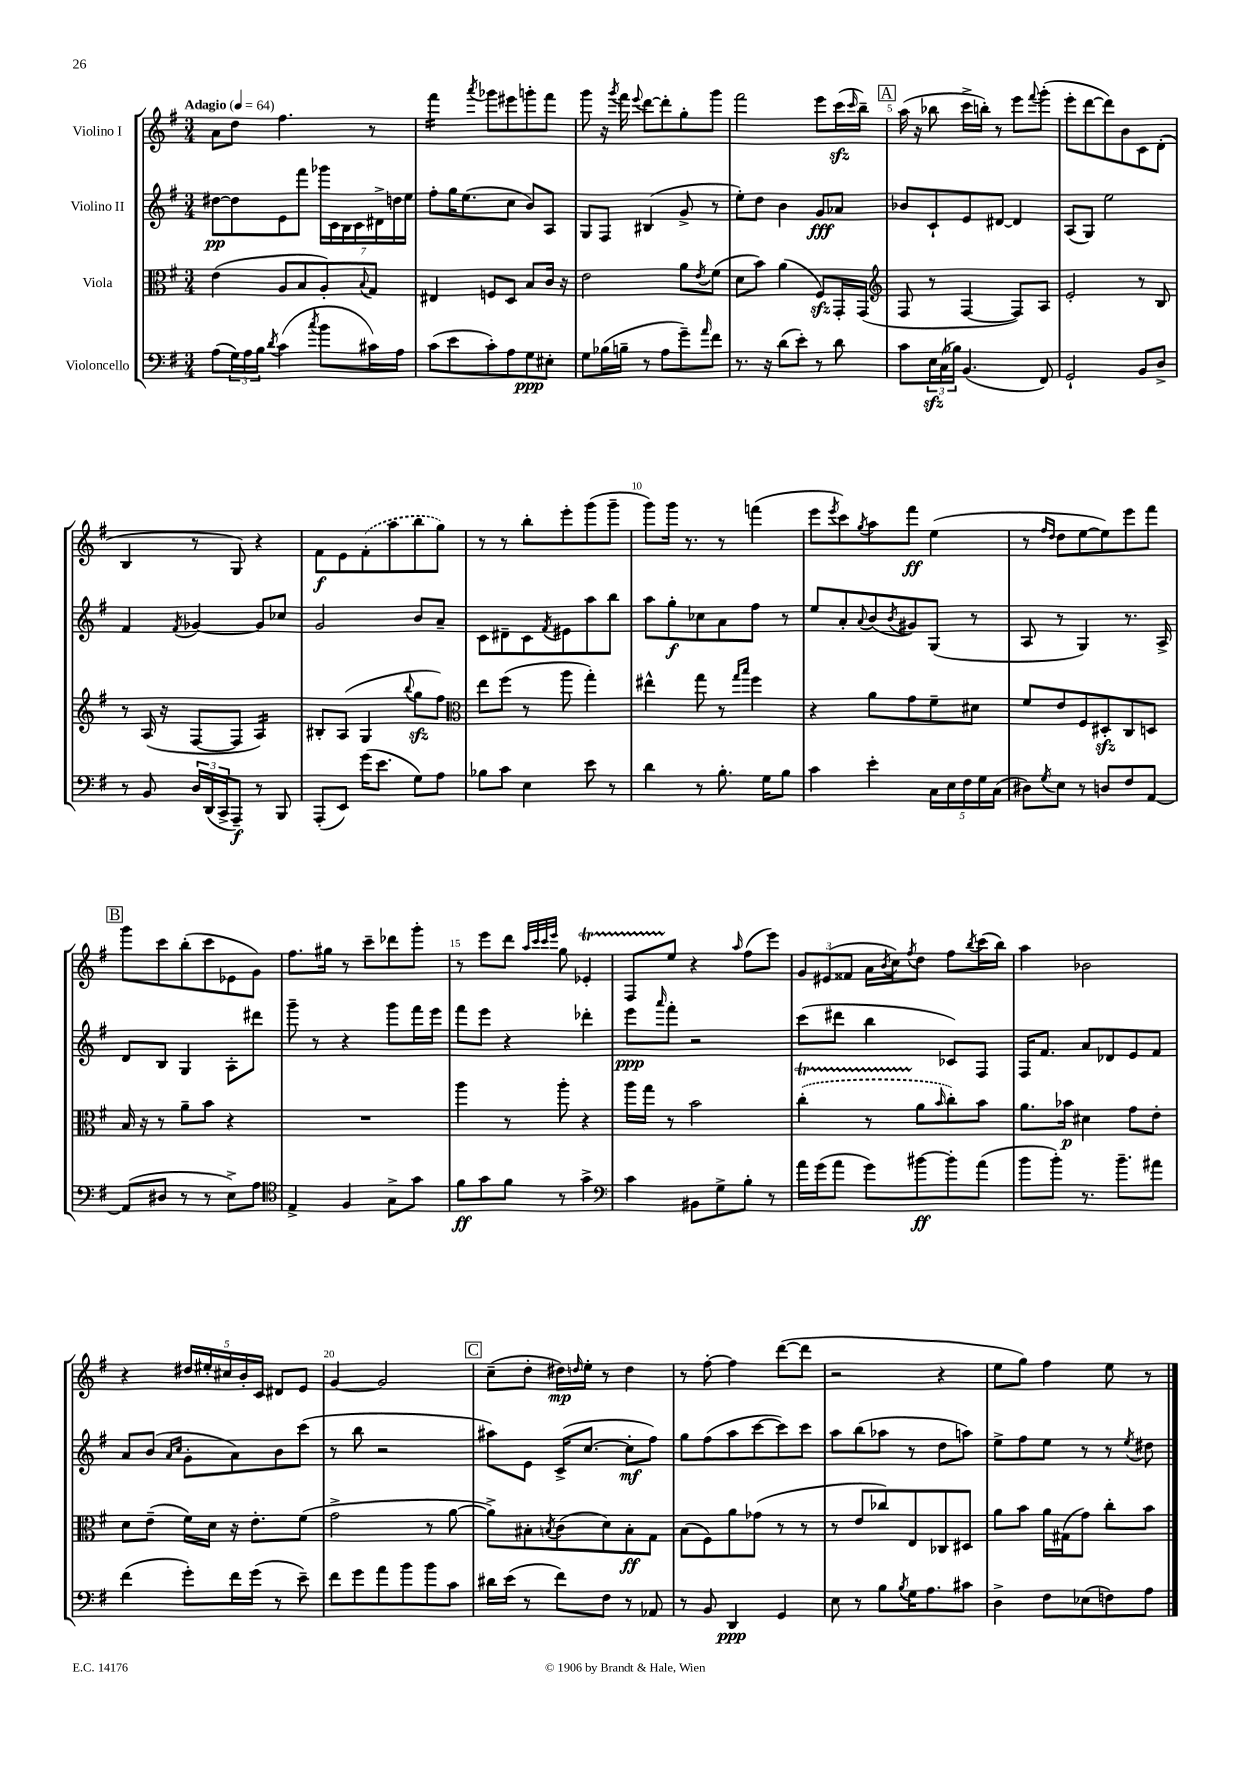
<<
\new StaffGroup <<
\new Staff = "s0" \with { instrumentName = "Violino I" } {
    \clef treble \key g \major \numericTimeSignature \time 3/4 \tempo "Adagio" 4 = 64
    a'8 d''8 fis''4. r8 |
    fis'''4:16 \acciaccatura { a'''8 } ges'''8 eis'''8 g'''8-. fis'''8 |
    g'''8 r16 \acciaccatura { g'''8 } fis'''16 \appoggiatura { e'''8 } d'''8~ d'''8-. g''8-. g'''8 |
    fis'''2 e'''8 c'''16\sfz( \grace { c'''16 } b''16--) |
    \mark \markup { \box "A" } a''16( r16 bes''8 c'''16-> b''16-.) r8 e'''8 \appoggiatura { fis'''8 } g'''8-.( |
    e'''8-. d'''8~ d'''8) b'8 c'8 d'8-.( |
    b4 r8 g8) r4 |
    fis'8\f e'8 \once \slurDashed fis'8-.( a''8 b''8 g''8) |
    r8 r8 b''8-. e'''8-. g'''8( g'''8-- |
    g'''8) g'''16 r8. r8 f'''4( |
    e'''8 \acciaccatura { e'''8 } c'''8) \acciaccatura { g''8 } a''8 fis'''8\ff e''4( |
    r8 \grace { fis''16 d''16 } d''8 e''8~ e''8) e'''8 fis'''8 |
    \mark \markup { \box "B" } g'''8 c'''8 b''8-.( c'''8 ees'8 g'8) |
    fis''8. gis''16 r8 c'''8-- des'''8 g'''8-. |
    r8 e'''8 d'''8 \grace { a''32 c'''32 c'''32 e'''32 } g''8 ees'4-.\startTrillSpan |
    fis8 e''8\stopTrillSpan r4 \grace { a''16 } fis''8( e'''8) |
    \tuplet 3/2 { g'8 eis'8( fisis'8 } a'16 \acciaccatura { b'8 } c''16) \acciaccatura { fis''8 } d''8 fis''8 \acciaccatura { b''8 } c'''16( b''16) |
    a''4 bes'2 |
    r4 \tuplet 5/4 { dis''16 eis''16-. cis''16 b'16-. c'16 } dis'8 e'8 |
    g'4~ g'2 |
    \mark \markup { \box "C" } c''8--( d''8-. dis''16\mp) \grace { d''16 } e''16-. r8 d''4 |
    r8 fis''8~-. fis''4 d'''8~( d'''8 |
    r2 r4 |
    e''8 g''8) fis''4 e''8 r8 \bar "|." |
}
\new Staff = "s1" \with { instrumentName = "Violino II" } {
    \clef treble \key g \major \numericTimeSignature \time 3/4
    dis''8~\pp dis''8 e'8 fis'''8 \tuplet 7/4 { ges'''16 c'16 b16 c'16 dis'16-> d''16 e''16 } |
    fis''8-. g''16 e''8.( c''8 b'8) a8 |
    g8 fis8 bis4( g'8-> r8 |
    e''8-.) d''8 b'4 g'8\fff aes'8 |
    \mark \markup { \box "A" } bes'8 c'8-! e'8 dis'8~ dis'4 |
    a8( g8) e''2 |
    fis'4 \acciaccatura { fis'8 } ges'4~ ges'8 ces''8 |
    g'2 b'8 a'8-- |
    c'8 dis'8-- c'8 \acciaccatura { fis'8 } eis'8 a''8 b''8 |
    a''8 g''8-.\f ces''8 a'8 fis''8 r8 |
    e''8 a'8-. \appoggiatura { a'8 } b'8( \acciaccatura { b'8 } gis'8) g8( r8 |
    a8 r8 g4) r8. a16-> |
    \mark \markup { \box "B" } d'8 b8 g4 a8-. dis'''8 |
    g'''8-- r8 r4 g'''8 fis'''16 e'''16 |
    fis'''8 e'''8 r4 des'''4-. |
    e'''8\ppp \grace { a'''16 } fis'''8-. r2 |
    c'''8( dis'''8 b''4 ces'8) fis8 |
    fis16 fis'8. a'8 des'8 e'8 fis'8 |
    a'8 b'8( \grace { a'16 c''16 } g'8-. a'8) b'8 c'''8( |
    r8 b''8 r2 |
    \mark \markup { \box "C" } ais''8) e'8 c'16->( c''8.~ c''8-.\mf fis''8) |
    g''8 fis''8( a''8 c'''8~ c'''8) c'''8 |
    a''8 b''8( aes''8 r8 d''8 a''8) |
    e''8-> fis''8 e''8 r8 r8 \acciaccatura { e''8 } dis''8 \bar "|." |
}
\new Staff = "s2" \with { instrumentName = "Viola" } {
    \clef alto \key g \major \numericTimeSignature \time 3/4
    e'4( a8 b8 a8-.) \appoggiatura { b8 } g8 |
    eis4 f8 d8 b8 c'16 r16 |
    e'2 a'8 \acciaccatura { e'8 } fis'8( |
    d'8 b'8) a'4( fis8\sfz) g,16-. g,16( |
    \mark \markup { \box "A" } \clef treble fis8 r8 fis4~ fis8) a8 |
    e'2-. r8 b8 |
    r8 a16( r16 fis8~ fis8 a4:16) |
    bis8-. a8( g4 \appoggiatura { b''8 } g''8\sfz fis''8) |
    \clef alto e''8 fis''8( r8 a''8 g''4-.) |
    eis''4-^ g''8 r8 \grace { g''16 b''16 } fis''4 |
    r4 a'8 g'8 fis'8-- dis'8 |
    fis'8 e'8 fis8 dis8-.\sfz c8 d8 |
    \mark \markup { \box "B" } b16 r16 r8 a'8-- b'8 r4 |
    R2. |
    a''4 r8 a''8-. r4 |
    a''16 g''16 r8 b'2 |
    \once \slurDashed c''4-.\startTrillSpan( r8 a'8\stopTrillSpan \grace { b'16 } c''8-.) b'8 |
    a'8. bes'16\p dis'4 g'8 e'8-. |
    d'8 e'8--( fis'16) d'16 r16 e'8.-. fis'8( |
    g'2-> r8 a'8~ |
    \mark \markup { \box "C" } a'8->) bis8-. \acciaccatura { b8 } c'8( d'8) b8-.\ff g8 |
    b8( fis8) a'8 ges'8( r8 r8 |
    r8 e'8 ces''8) e8 ces8 dis8 |
    a'8 b'8 a'16 gis16( g'8) c''8-. b'8 \bar "|." |
}
\new Staff = "s3" \with { instrumentName = "Violoncello" } {
    \clef bass \key g \major \numericTimeSignature \time 3/4
    a8( \tuplet 3/2 { g16) a16 b16 } \acciaccatura { d'8 } c'4( \acciaccatura { c''8 } b'8 cis'16) a16 |
    c'8( e'8 c'8-.) a8 g8\ppp eis8-. |
    g8 bes16( b16-- r8 a8 g'8--) \grace { a'16 } fis'8 |
    r8. r16 d'8( e'8-.) r8 d'8 |
    \mark \markup { \box "A" } c'8 \tuplet 3/2 { e16\sfz c16( bes16) } b,4.( fis,8) |
    g,2-! b,8 d8-> |
    r8 b,8 \tuplet 3/2 { d16 d,16( c,16-> } a,,8--\f) r8 b,,8 |
    a,,8-.( e,8) g'16( e'8. g8) a8 |
    bes8 c'8 e4 e'8 r8 |
    d'4 r8 b8.-. g16 b8 |
    c'4 e'4-. \tuplet 5/4 { c16 e16 fis16 g16 c16( } |
    dis8) \acciaccatura { g8 } e8 r8 d8 fis8 a,8~ |
    \mark \markup { \box "B" } a,8( dis8 r8 r8 e8->) a8 |
    \clef tenor e4-> fis4 g8-> g'8 |
    fis'8\ff g'8 fis'8 r8 g'4-> |
    \clef bass c'4 bis,8 g8-> b8-. r8 |
    a'16 g'16( a'8 g'8) bis'8~\ff bis'8-. a'8( |
    b'8 b'8-.) r8. b'8.-- ais'8 |
    fis'4( g'8-.) fis'16 g'16( r8 e'8--) |
    fis'8 g'8 a'8 b'8 b'8 c'8 |
    \mark \markup { \box "C" } dis'16 e'16( r8 fis'8) fis8 r8 aes,8 |
    r8 b,8 d,4\ppp g,4 |
    e8 r8 b8 \acciaccatura { b8 } g16 a8. cis'8 |
    d4-> fis8 ees8( f8) a8 \bar "|." |
}
>>
>>
\layout { \context { \Score \override BarNumber.break-visibility = ##(#f #t #t) barNumberVisibility = #(every-nth-bar-number-visible 5) } }
